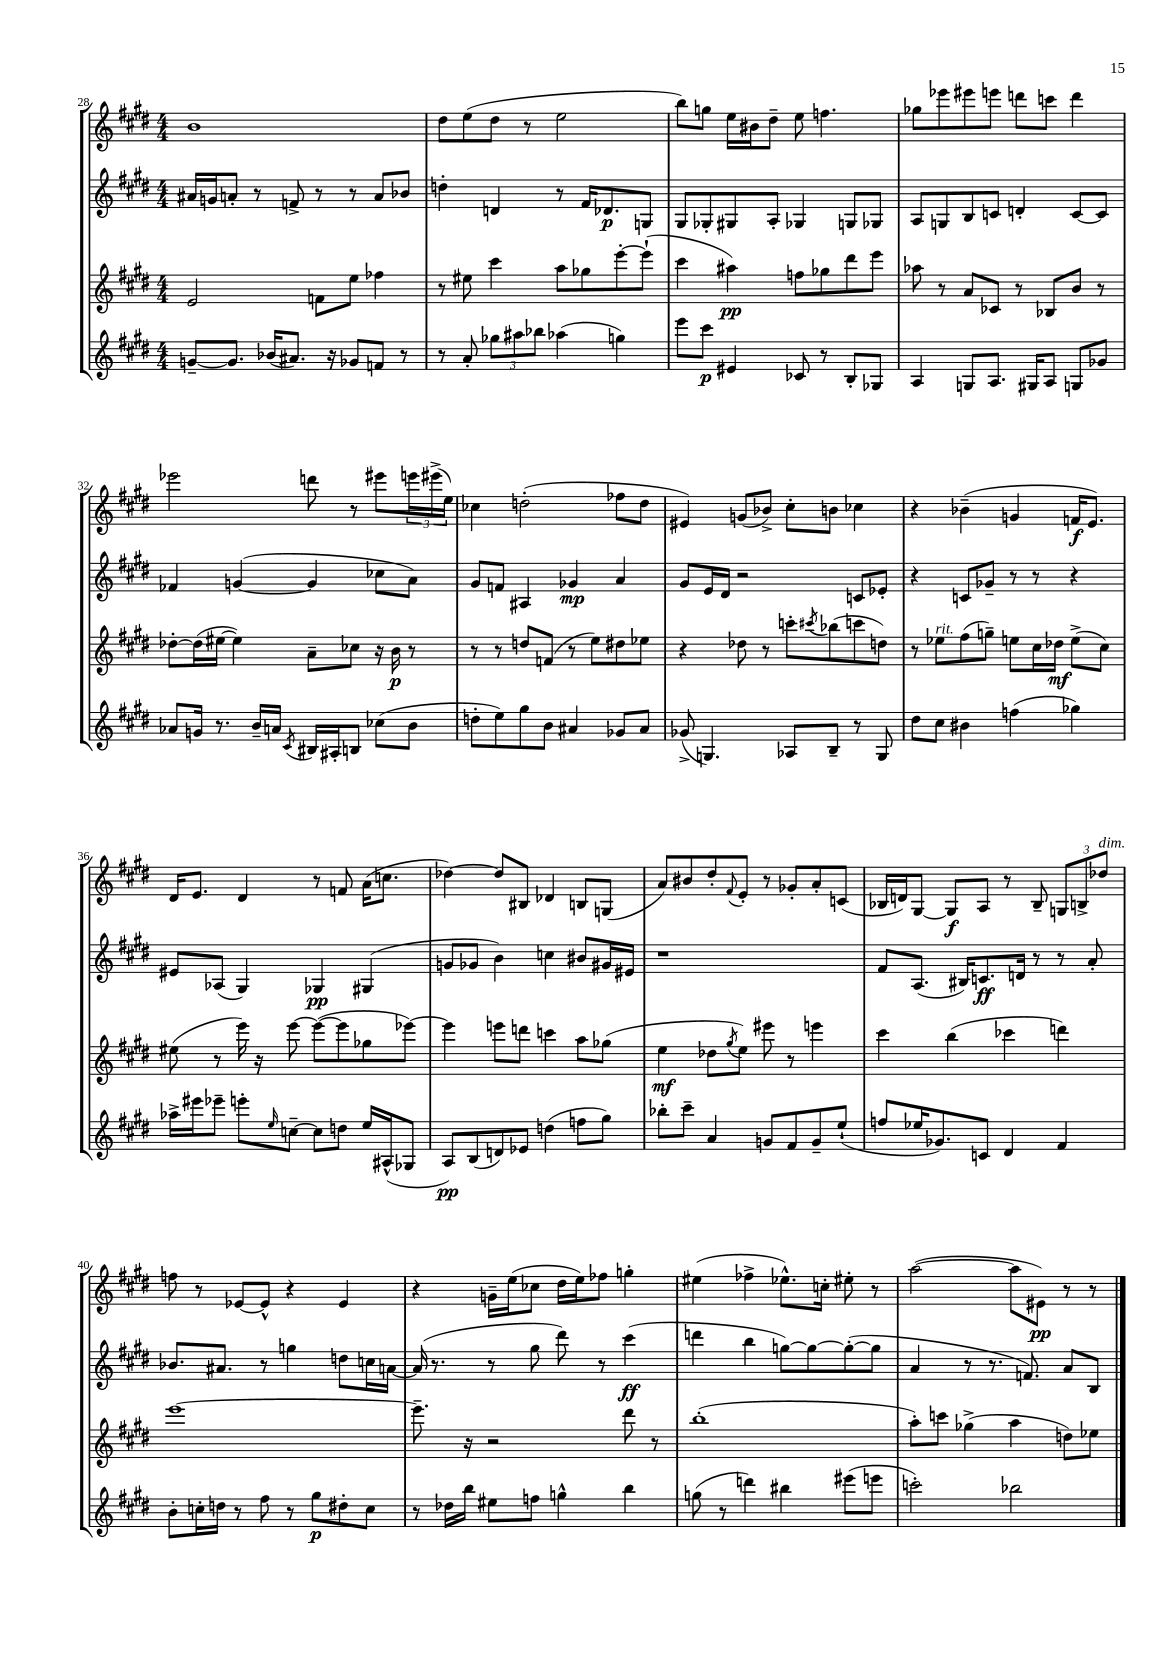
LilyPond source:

<<
\new StaffGroup <<
\new Staff = "s0" {
    \clef treble \key e \major \numericTimeSignature \time 4/4
    b'1 |
    dis''8 e''8( dis''8 r8 e''2 |
    b''8) g''8 e''16 bis'16 dis''8-- e''8 f''4. |
    ges''8 ees'''8 eis'''8 e'''8 d'''8 c'''8 d'''4 |
    ees'''2 d'''8 r8 eis'''8 \tuplet 3/2 { e'''16 eis'''16->( e''16) } |
    ces''4 d''2-.( fes''8 d''8 |
    eis'4) g'8( bes'8->) cis''8-. b'8 ces''4 |
    r4 bes'4--( g'4 f'16\f e'8.) |
    dis'16 e'8. dis'4 r8 f'8 a'16( c''8. |
    des''4~) des''8 bis8 des'4 b8 g8( |
    a'8) bis'8 dis''8-. \appoggiatura { fis'8 } e'8-. r8 ges'8-. a'8-. c'8( |
    bes16 d'16) gis8~ gis8\f a8 r8 bes8-- \tuplet 3/2 { g8 b8-> des''8^\markup { \italic "dim." } } |
    f''8 r8 ees'8~ ees'8-^ r4 ees'4 |
    r4 g'16-- e''16( ces''8 dis''16 e''16) fes''8 g''4-. |
    eis''4( fes''4-> ees''8.-^) c''16-. eis''8-. r8 |
    a''2~( a''8 eis'8\pp) r8 r8 \bar "|." |
}
\new Staff = "s1" {
    \clef treble \key e \major \numericTimeSignature \time 4/4
    ais'16 g'16 a'8-. r8 f'8-> r8 r8 a'8 bes'8 |
    d''4-. d'4 r8 fis'16 des'8.\p g8 |
    gis8 ges8-. gis8 a8-. ges4 g8 ges8 |
    a8 g8 b8 c'8 d'4-. c'8~ c'8 |
    fes'4 g'4~( g'4 ces''8 a'8) |
    gis'8 f'8 ais4 ges'4\mp a'4 |
    gis'8 e'16 dis'16 r2 c'8 ees'8-. |
    r4 c'8 ges'8-- r8 r8 r4 |
    eis'8 aes8( gis4) ges4\pp gis4( |
    g'8 ges'8 b'4) c''4 bis'8 gis'16 eis'16 |
    r1 |
    fis'8 a8.( bis16) c'8.\ff d'16 r8 r8 a'8-. |
    bes'8. ais'8. r8 g''4 d''8 c''16 a'16~ |
    a'16( r8. r8 gis''8 dis'''8) r8 cis'''4\ff( |
    d'''4 b''4 g''8~) g''8~ g''8~-.( g''8 |
    a'4 r8 r8. f'8.) a'8 b8 \bar "|." |
}
\new Staff = "s2" {
    \clef treble \key e \major \numericTimeSignature \time 4/4
    e'2 f'8 e''8 fes''4 |
    r8 eis''8 cis'''4 a''8 ges''8 e'''8~-. e'''8-!( |
    cis'''4 ais''4\pp) f''8 ges''8 dis'''8 e'''8 |
    aes''8 r8 a'8 ces'8 r8 bes8 b'8 r8 |
    des''8~-. des''16( eis''16~ eis''4) a'8-- ces''8 r16 b'16\p r8 |
    r8 r8 d''8 f'8( r8 e''8) dis''8 ees''8 |
    r4 des''8 r8 c'''8-. \acciaccatura { cis'''8 } bes''8( c'''8 d''8) |
    r8 ees''8^\markup { \italic "rit." } fis''8( g''8--) e''8 cis''16 des''16\mf e''8->( cis''8) |
    eis''8( r8 e'''16) r16 e'''8~ e'''8~( e'''8 ges''8 ees'''8~) |
    ees'''4 e'''8 d'''8 c'''4 a''8 ges''8( |
    e''4\mf des''8 \acciaccatura { gis''8 } e''8) eis'''8 r8 e'''4 |
    cis'''4 b''4( ces'''4 d'''4) |
    e'''1~ |
    e'''8.-- r16 r2 dis'''8 r8 |
    b''1-.( |
    a''8-.) c'''8 ges''4->( a''4 d''8) ees''8 \bar "|." |
}
\new Staff = "s3" {
    \clef treble \key e \major \numericTimeSignature \time 4/4
    g'8~-- g'8. bes'16( ais'8.) r16 ges'8 f'8 r8 |
    r8 a'8-. \tuplet 3/2 { ges''8 ais''8 bes''8 } aes''4( g''4) |
    e'''8 cis'''8\p eis'4 ces'8 r8 b8-. ges8 |
    a4 g8 a8. gis16 a8 g8 ges'8 |
    aes'8 g'16 r8. b'16-- a'16 \acciaccatura { cis'8 } bis16 ais16-. b8 ces''8( b'8 |
    d''8-. e''8) gis''8 b'8 ais'4 ges'8 ais'8 |
    ges'8->( g4.) aes8 b8-- r8 g8 |
    dis''8 cis''8 bis'4 f''4( ges''4) |
    aes''16-> eis'''16 ees'''8-- e'''8-. \grace { e''16 } c''8~-- c''8 d''8 e''16 ais16-^( ges8 |
    a8\pp) b8( d'8) ees'8 d''4( f''8 gis''8) |
    bes''8-. cis'''8-- a'4 g'8 fis'8 g'8-- e''8-!( |
    f''8 ees''16 ges'8.) c'8 dis'4 fis'4 |
    b'8-. c''16-. d''16 r8 fis''8 r8 gis''8\p dis''8-. c''8 |
    r8 des''16 b''16 eis''8 f''8 g''4-^ b''4 |
    g''8( r8 d'''4) bis''4 eis'''8( e'''8 |
    c'''2-.) bes''2 \bar "|." |
}
>>
>>
\layout { \context { \Score currentBarNumber = #28 } }
